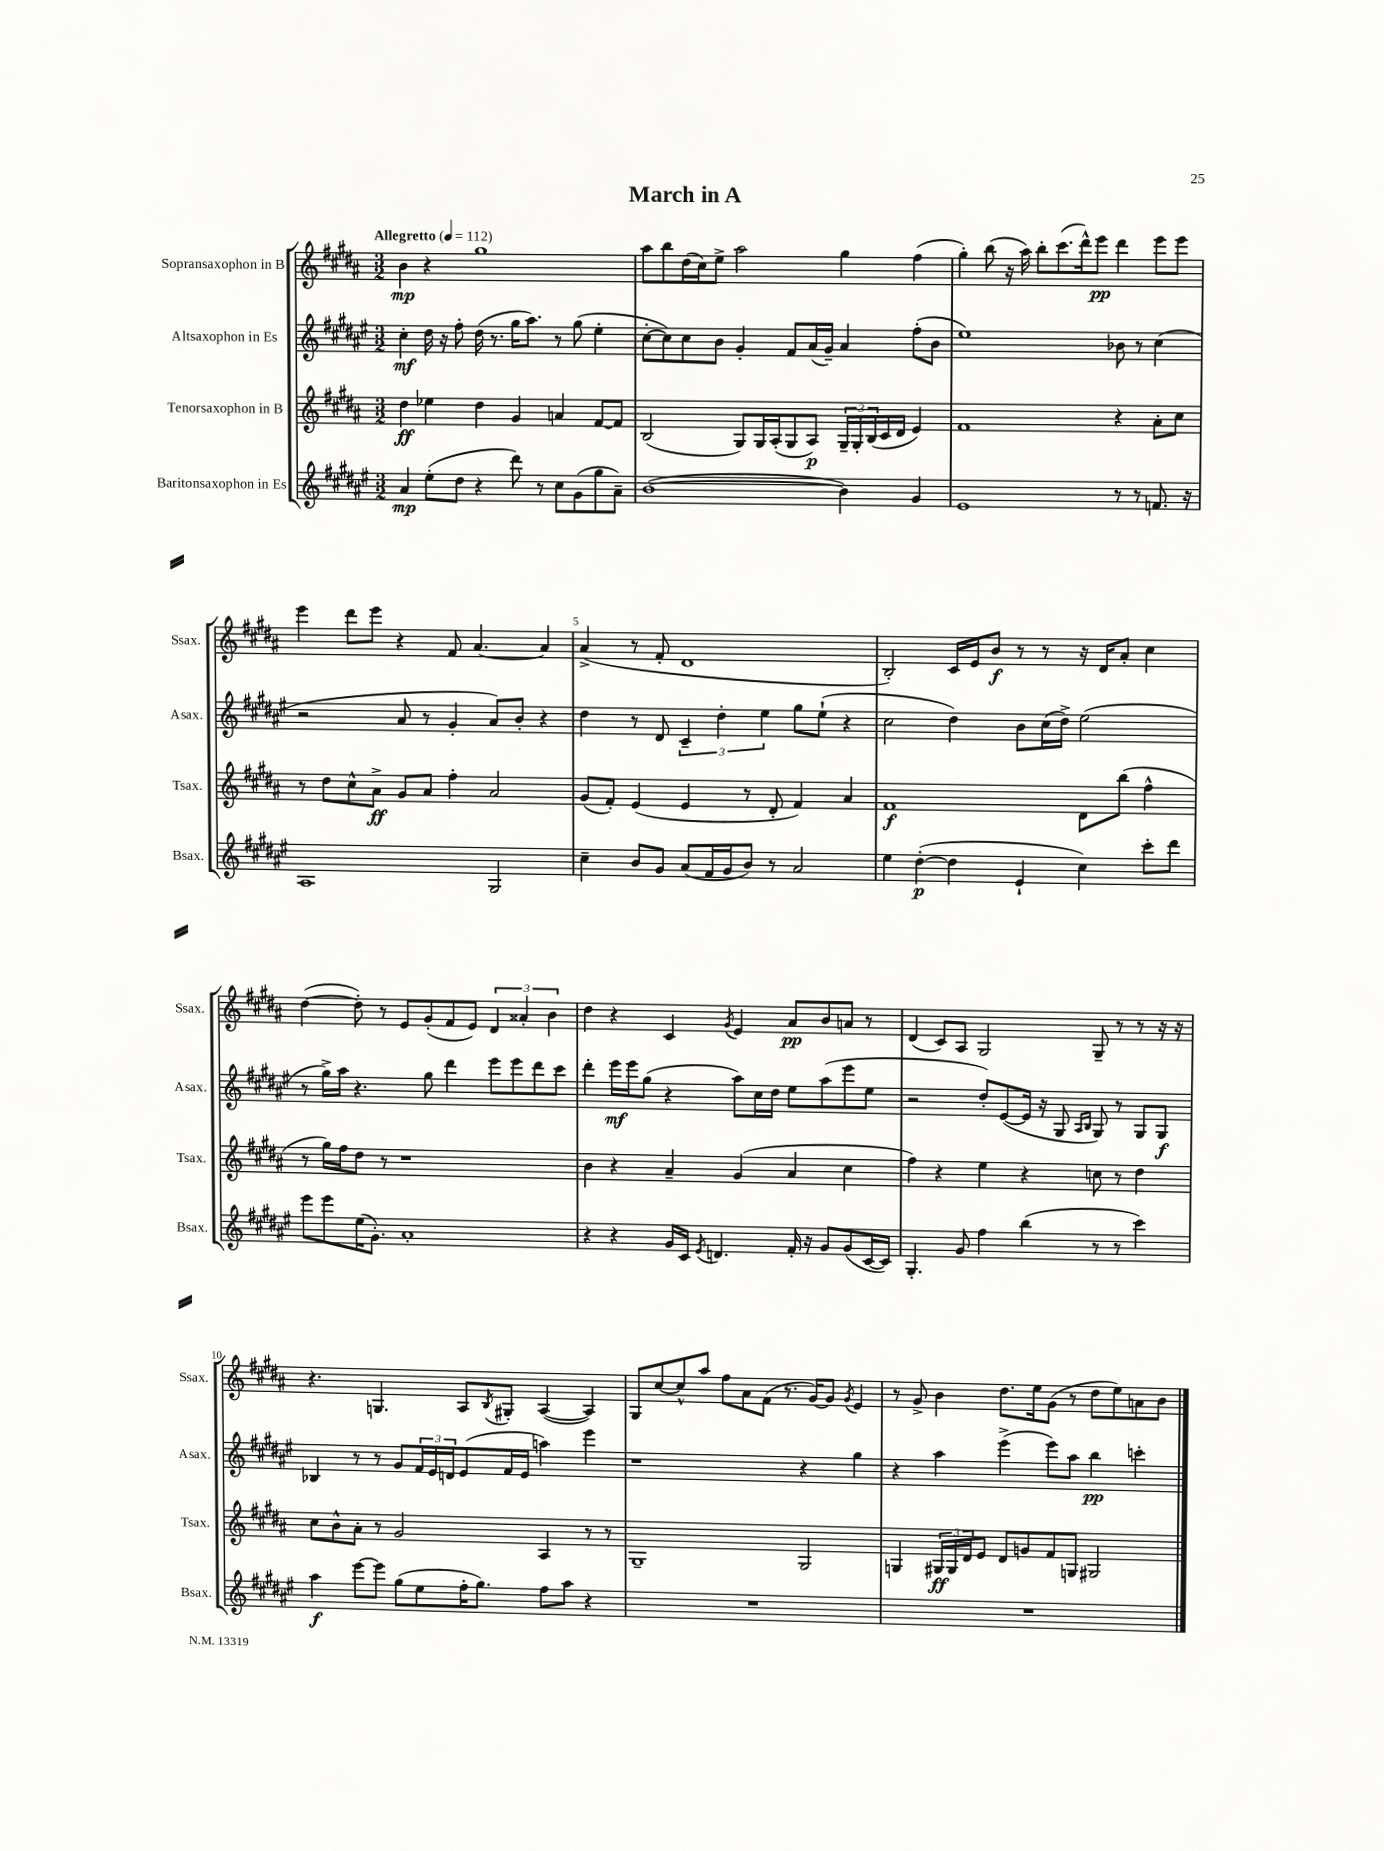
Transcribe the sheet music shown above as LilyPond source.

\header { title = "March in A" }
<<
\new StaffGroup <<
\new Staff = "s0" \with { instrumentName = "Sopransaxophon in B" shortInstrumentName = "Ssax." } {
    \clef treble \key b \major \numericTimeSignature \time 3/2 \tempo "Allegretto" 4 = 112
    b'4\mp r4 gis''1 |
    ais''8 b''8 dis''16( cis''16) e''8-> ais''2 gis''4 fis''4( |
    gis''4-.) b''8( r16 ais''16) b''8-. cis'''8.( dis'''16-^) e'''8\pp dis'''4 e'''8 e'''8 |
    e'''4 dis'''8 e'''8 r4 fis'8 ais'4.~ ais'4 |
    ais'4->( r8 fis'8-. dis'1 |
    b2-.) cis'16 e'16 b'8\f r8 r8 r16 dis'16 ais'8-. cis''4 |
    dis''4~( dis''8-.) r8 e'8 gis'8-.( fis'8 e'8) \tuplet 3/2 { dis'4 aisis'4-. b'4 } |
    dis''4 r4 cis'4 \acciaccatura { gis'8 } e'4 ais'8\pp b'8 a'8 r8 |
    dis'4( cis'8) ais8 gis2 gis8-- r8 r8 r16 r16 |
    r4. g4. ais8 \acciaccatura { b8 } gis8-. ais4~( ais4) |
    gis8 cis''8~ cis''8-^ ais''8 fis''8 ais'8 fis'8( r8. gis'16~) gis'8 \acciaccatura { gis'8 } e'4 |
    r8 gis'8-> b'4 dis''8. e''16 gis'8( r8 dis''8 e''8) a'8 b'8 \bar "|." |
}
\new Staff = "s1" \with { instrumentName = "Altsaxophon in Es" shortInstrumentName = "Asax." } {
    \clef treble \key fis \major \numericTimeSignature \time 3/2
    cis''4-.\mf dis''16 r16 fis''8-. dis''16( r8. gis''16 ais''8.) r8 gis''8( eis''4-. |
    cis''8~-. cis''8) cis''8 b'8 gis'4-. fis'8 ais'16( gis'16--) ais'4 fis''8-.( b'8 |
    eis''1) bes'8 r8 cis''4( |
    r2 ais'8 r8 gis'4-. ais'8) b'8-. r4 |
    dis''4 r8 dis'8 \tuplet 3/2 { cis'4-- dis''4-. eis''4 } gis''8 eis''8-!( r4 |
    cis''2 dis''4) b'8 cis''16( dis''16->) eis''2( |
    r8 gis''16->) ais''16 r4. gis''8 dis'''4 eis'''8 eis'''8 dis'''8 cis'''8 |
    dis'''4-. eis'''16\mf eis'''16 gis''8( r4 ais''8) cis''16 dis''16 eis''8 ais''8( eis'''8 eis''8 |
    r2 dis''8-.) eis'8~( eis'16 r16 gis8 \grace { ais16 b16 } gis8) r8 gis8 gis8\f |
    bes4 r8 r8 gis'8 \tuplet 3/2 { fis'16 eis'16 d'16 } eis'8( fis'16 eis'16 a''4) eis'''4 |
    r1 r4 gis''4 |
    r4 ais''4 eis'''4->( eis'''8) ais''8 b''4\pp c'''4-. \bar "|." |
}
\new Staff = "s2" \with { instrumentName = "Tenorsaxophon in B" shortInstrumentName = "Tsax." } {
    \clef treble \key b \major \numericTimeSignature \time 3/2
    dis''4\ff ees''4 dis''4 gis'4 a'4 fis'8~ fis'8 |
    b2( gis8) gis16 ais16-.( gis8 ais8\p) \tuplet 3/2 { gis16-- gis16-. b16( } cis'16 dis'16 e'4) |
    fis'1 r4 ais'8-. cis''8 |
    r8 dis''8 cis''8-^ ais'8->\ff gis'8 ais'8 fis''4-. ais'2 |
    gis'8( fis'8-.) e'4( e'4 r8 dis'8-. fis'4) ais'4 |
    fis'1\f dis'8 b''8( fis''4-^ |
    r8 gis''16) fis''16 dis''8 r8 r1 |
    b'4 r4 ais'4-- gis'4( ais'4 cis''4 |
    fis''4) r4 e''4 r4 c''8 r8 dis''4 |
    cis''8 b'8-^ ais'8-. r8 gis'2 ais4 r8 r8 |
    gis1-- gis2 |
    g4 \tuplet 3/2 { gis16\ff gis16 dis'16 } e'8 dis'8 g'8 fis'8 g8 gis2 \bar "|." |
}
\new Staff = "s3" \with { instrumentName = "Baritonsaxophon in Es" shortInstrumentName = "Bsax." } {
    \clef treble \key fis \major \numericTimeSignature \time 3/2
    ais'4\mp eis''8-.( dis''8 r4 dis'''8) r8 cis''8 gis'8( gis''8 ais'8--) |
    b'1~( b'4) gis'4 |
    eis'1 r8 r8 f'8. r16 |
    ais1 gis2 |
    cis''4-- b'8 gis'8 ais'8( fis'16 gis'16 b'8) r8 ais'2 |
    eis''4 dis''4~-.\p( dis''4 eis'4-! cis''4) cis'''8-. dis'''8 |
    eis'''8 eis'''8 eis''16( gis'8.-.) ais'1-. |
    r4 r4 gis'16 cis'16 \acciaccatura { eis'8 } d'4. fis'16-. r16 gis'8 gis'8( cis'16~ cis'16) |
    gis4.-. gis'8 fis''4 b''4( r8 r8 cis'''4) |
    ais''4\f eis'''8~ eis'''8 gis''8( eis''8 fis''16-. gis''8.) fis''8 ais''8 r4 |
    R1. |
    R1. \bar "|." |
}
>>
>>
\layout { \context { \Score \override BarNumber.break-visibility = ##(#f #t #t) barNumberVisibility = #(every-nth-bar-number-visible 5) } }
